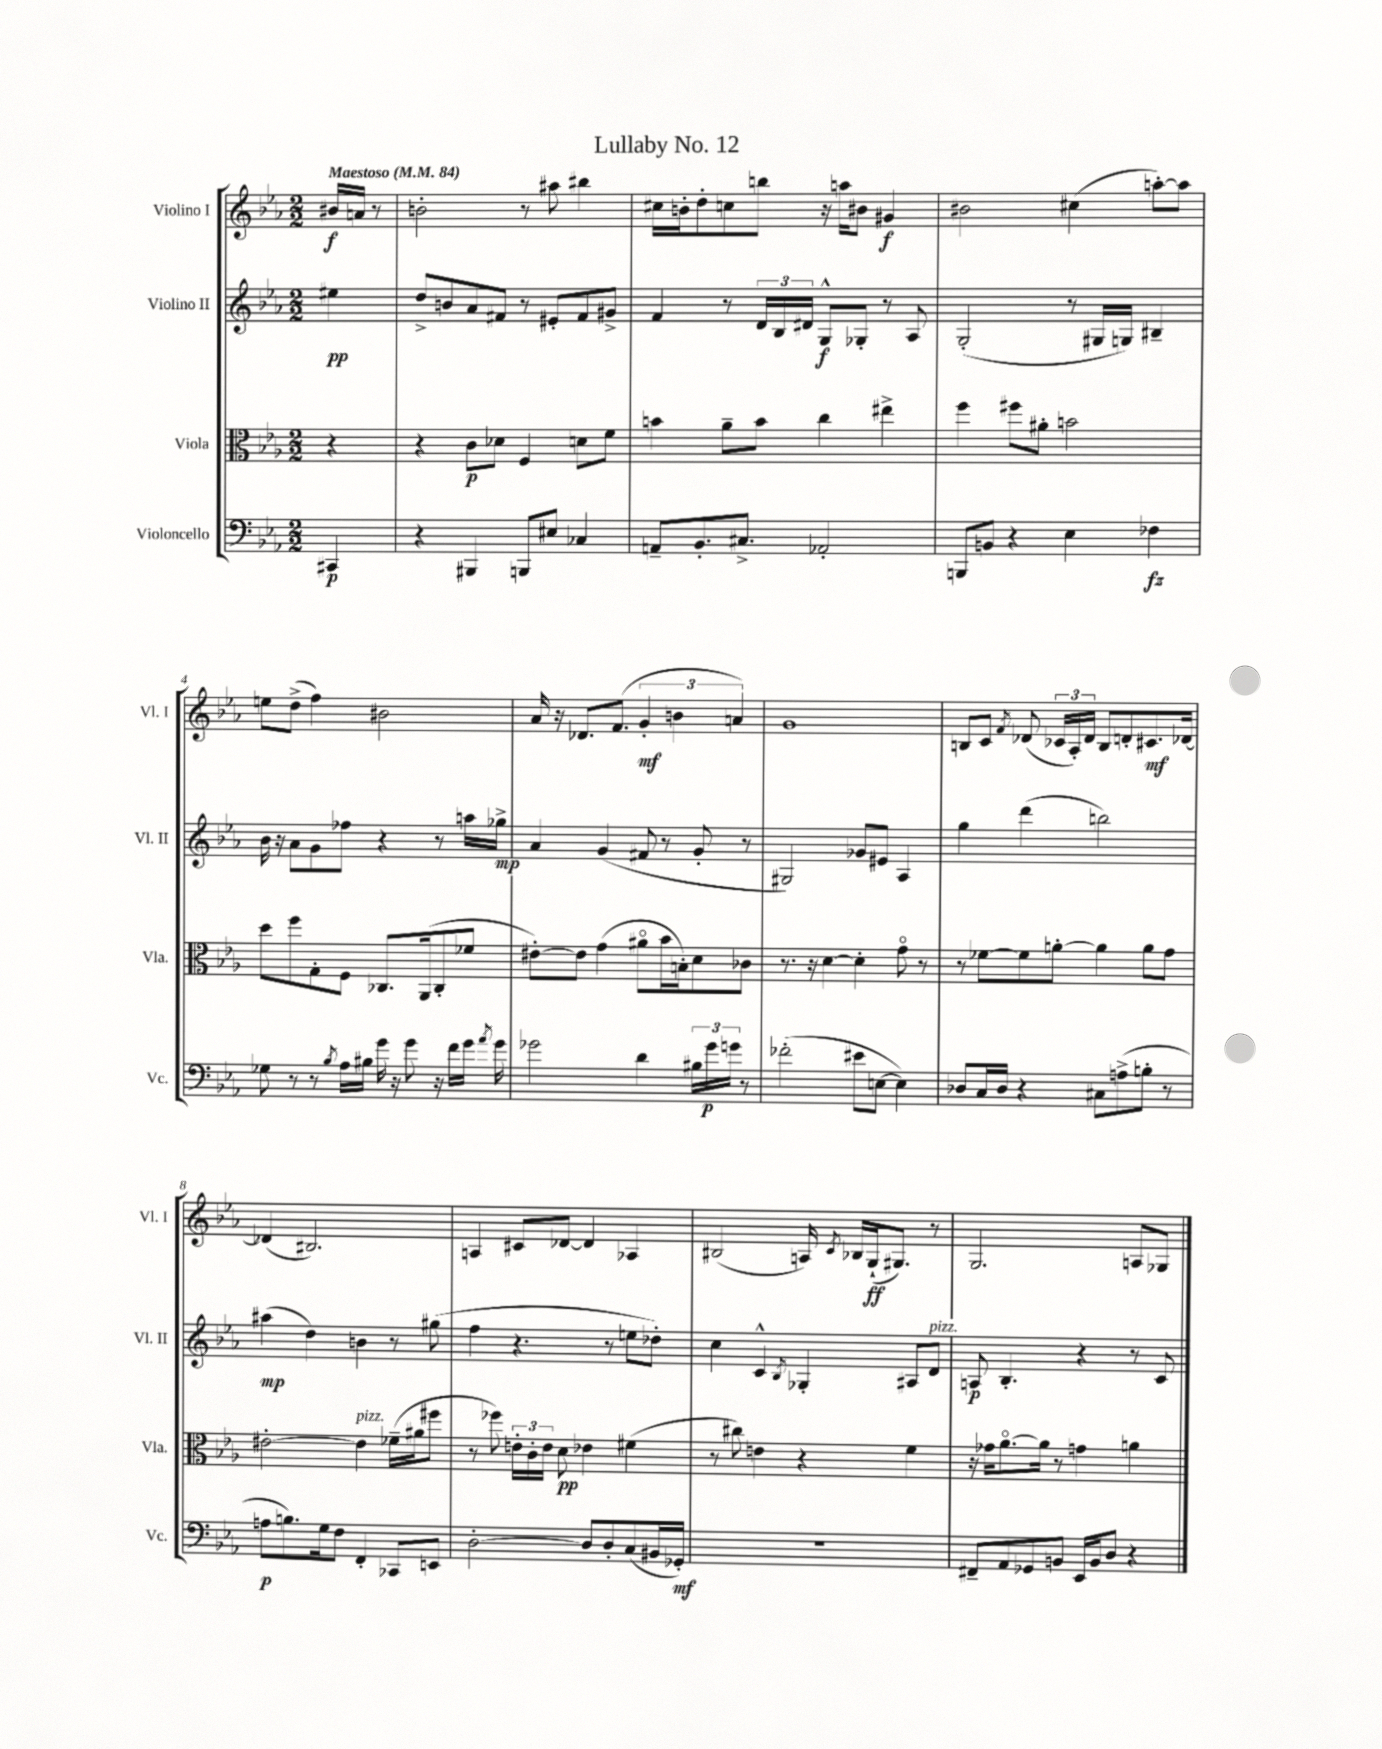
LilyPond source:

\header { title = "Lullaby No. 12" }
<<
\new StaffGroup <<
\new Staff = "s0" \with { instrumentName = "Violino I" shortInstrumentName = "Vl. I" } {
    \clef treble \key ees \major \numericTimeSignature \time 2/2 \partial 4 \tempo "Maestoso" 4 = 84
    \autoBeamOff bis'16[\f a'16] r8 |
    b'2-. r8 ais''8 bis''4 |
    cis''16[ b'16-. d''8-. c''8 b''8] r16 a''16[ bis'8] gis'4\f |
    bis'2 cis''4( a''8[~-.) a''8] |
    e''8[ d''8]->( f''4) bis'2 |
    aes'16 r16 des'8.[ f'8.]( \tuplet 3/2 { g'4-.\mf b'4 a'4) } |
    g'1 |
    b8[ c'8] \acciaccatura { f'8 } des'8( \tuplet 3/2 { ces'16[ aes16-.) des'16] } b8[ d'8-. cis'8.\mf des'16]~ |
    des'4( bis2.) |
    a4 cis'8[ des'8]~ des'4 aes4 |
    bis2( a16) \acciaccatura { c'8 } bes16[ g16-!\ff( gis8.]) r8 |
    g2. a8[ ges8] \bar "|." |
}
\new Staff = "s1" \with { instrumentName = "Violino II" shortInstrumentName = "Vl. II" } {
    \clef treble \key ees \major \numericTimeSignature \time 2/2 \partial 4
    \autoBeamOff eis''4\pp |
    d''8[-> b'8 aes'8 fis'8] r8 eis'8[-. fis'8 gis'8]-> |
    f'4 r8 \tuplet 3/2 { d'16[ bes16 dis'16] } g8[-^\f ges8]-. r8 aes8 |
    g2-.( r8 gis16[ g16]) bis4-- |
    bes'16 r16 aes'8[ g'8 fes''8] r4 r8 a''16[ ges''16]->\mp |
    aes'4 g'4( fis'8 r8 g'8-. r8 |
    gis2) ges'8[ eis'8] aes4 |
    g''4 d'''4( b''2) |
    ais''4\mp( d''4) b'4 r8 gis''8( |
    f''4 r4. r8 e''8[ des''8]-.) |
    c''4 c'4-^ \acciaccatura { bes8 } ges4-. ais8[ d'8]^\markup { \italic "pizz." } |
    a8\p bes4.-. r4 r8 c'8 \bar "|." |
}
\new Staff = "s2" \with { instrumentName = "Viola" shortInstrumentName = "Vla." } {
    \clef alto \key ees \major \numericTimeSignature \time 2/2 \partial 4
    \autoBeamOff r4 |
    r4 c'8[\p des'8] f4 d'8[ f'8] |
    b'4 aes'8[-- b'8] c''4 eis''4-> |
    f''4 fis''8[ ais'8]-. b'2 |
    d''8[ f''8 g8-. f8] ces8.[ aes,16( ces8-. fes'8] |
    eis'8[~-.) eis'8] g'4( ais'8[\flageolet bes'16 b16-.) d'8 ces'8] |
    r8. r16 d'4~ d'4-. g'8\flageolet r8 |
    r8 fes'8[~ fes'8 a'8]~-. a'4 a'8[ g'8] |
    eis'2~-. eis'4^\markup { \italic "pizz." } fes'16[--( ais'16 fis''8] |
    r8 fes''8) \tuplet 3/2 { e'16[-. c'16-. e'16] } d'8\pp ees'4 fis'4( |
    r8 cis''8) e'4 r4 f'4 |
    r16 ges'16[ aes'8.~\flageolet aes'16] r8 g'4 a'4 \bar "|." |
}
\new Staff = "s3" \with { instrumentName = "Violoncello" shortInstrumentName = "Vc." } {
    \clef bass \key ees \major \numericTimeSignature \time 2/2 \partial 4
    \autoBeamOff cis,4\p |
    r4 bis,,4 b,,8[ eis8] ces4 |
    a,8[-- bes,8.-. cis8.]-> aes,2-. |
    b,,8[ b,8] r4 ees4 fes4\fz |
    ges8 r8 r8 \acciaccatura { bes8 } aes16[ bis16] g'16 r16 g'8 r16 f'16[ g'16] \acciaccatura { aes'8 } g'16 |
    ges'2 d'4 \tuplet 3/2 { bis16[ ges'16\p g'16] } r8 |
    fes'2-.( eis'8[ e8]~ e4) |
    des8[ c16 des16] r4 cis8[ a8->( b8]-. r8 |
    a8[\p b8.) g16 f8] f,4-. ces,8[ e,8] |
    d2~-. d8[ d8-. c8( bis,16 ges,16]-.\mf) |
    R1 |
    fis,8[-- aes,8 ges,8 b,8] ees,16[ b,16 d8] r4 \bar "|." |
}
>>
>>
